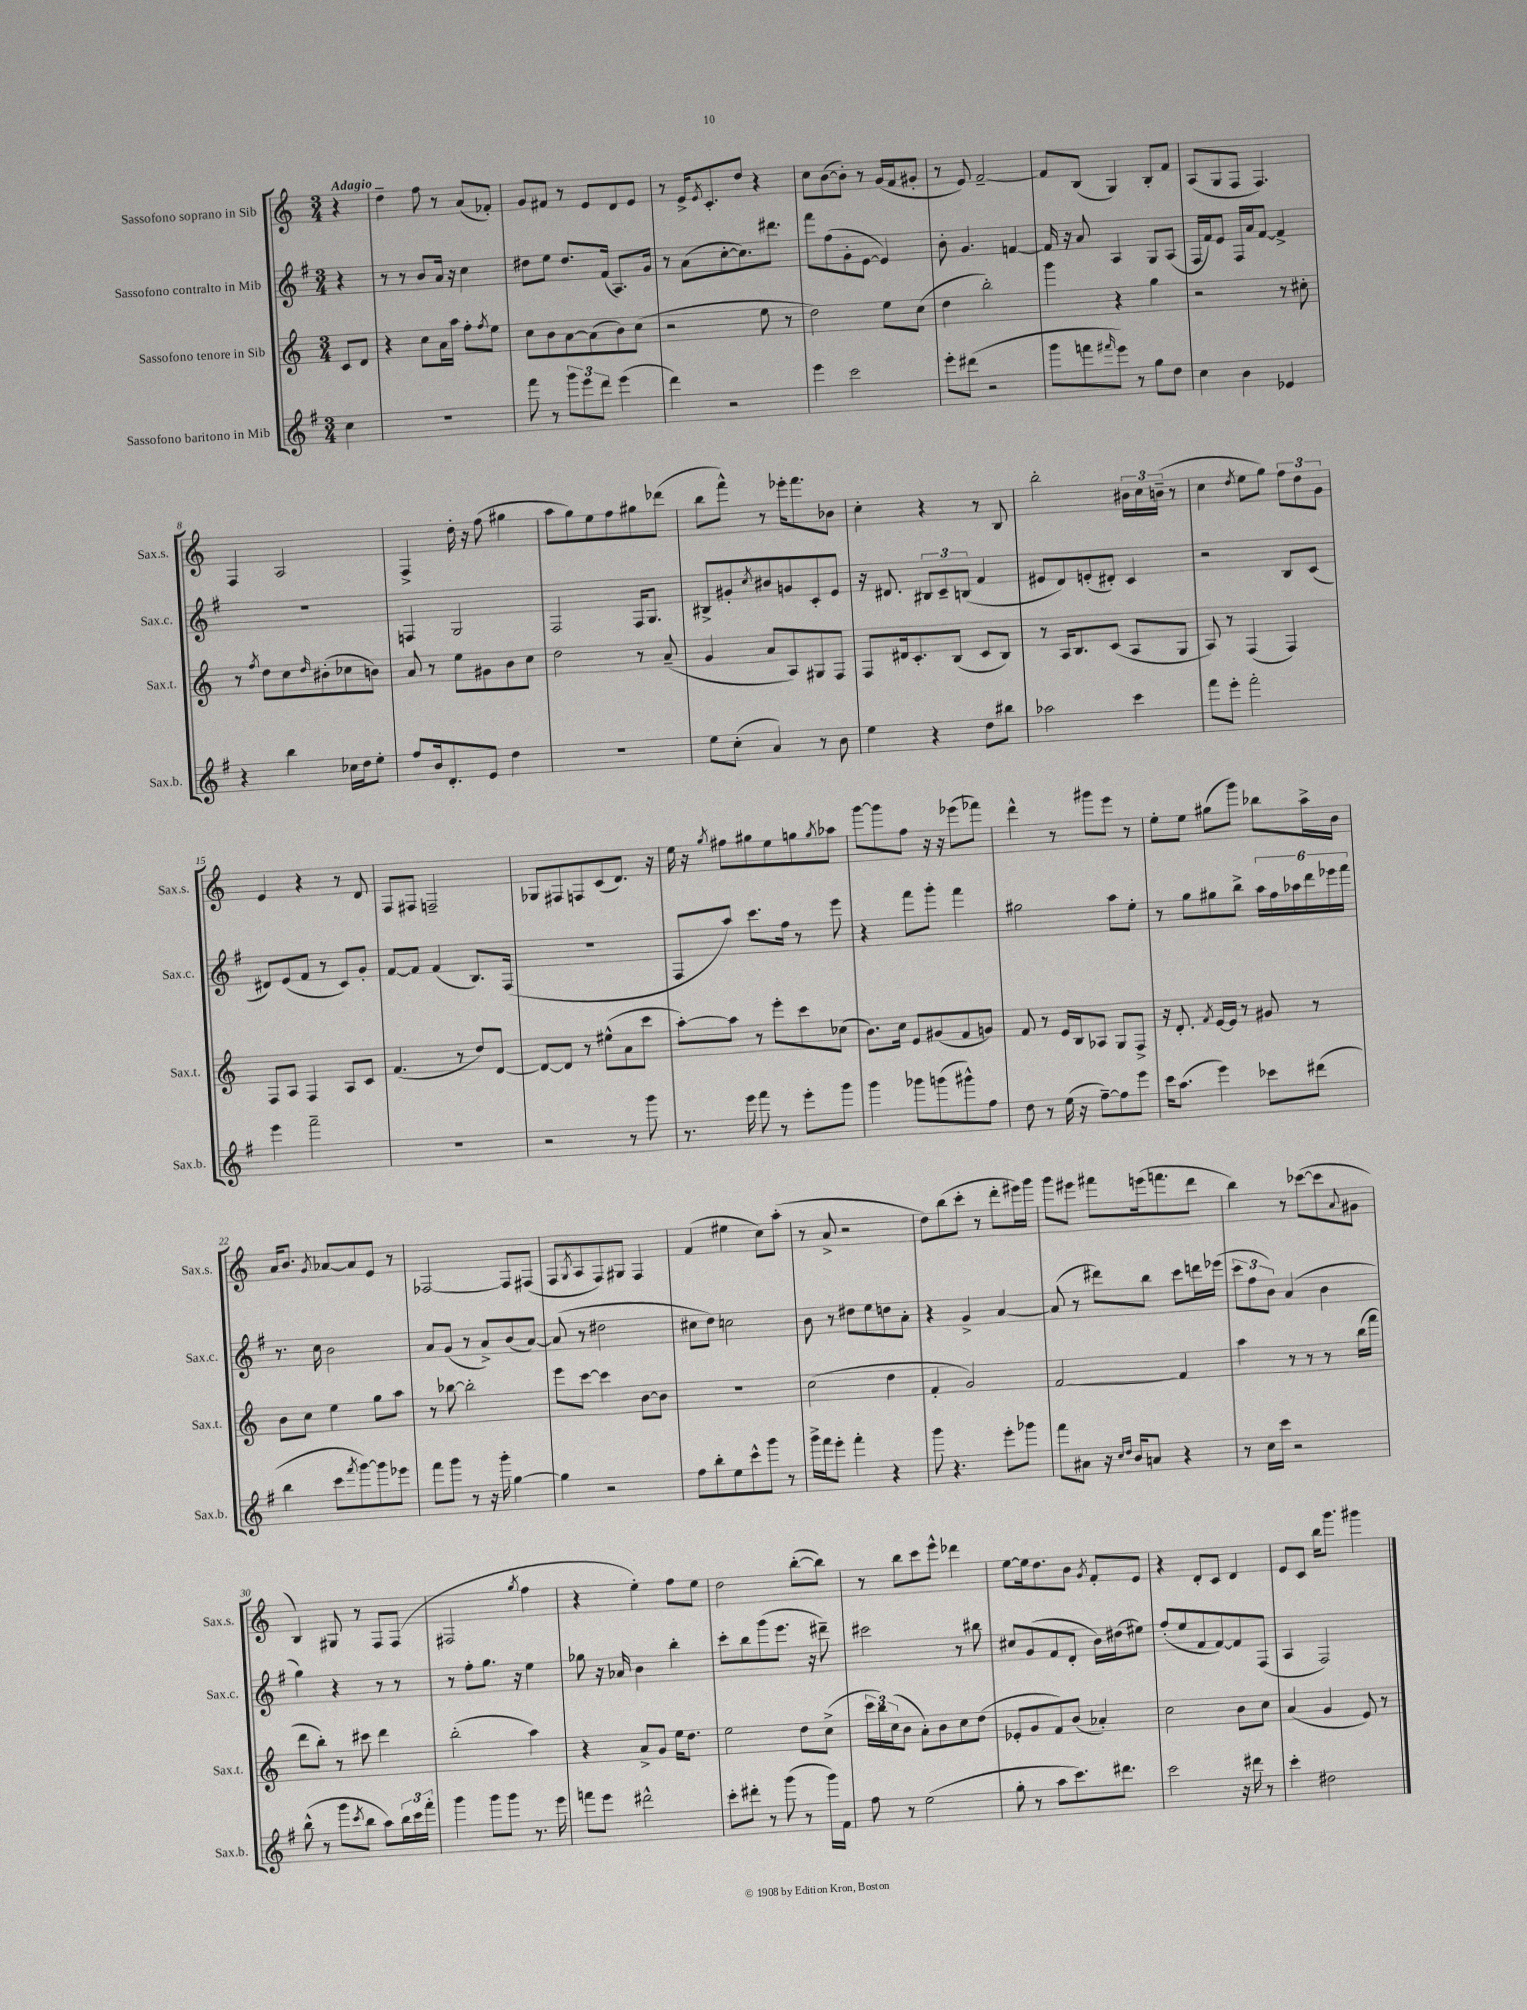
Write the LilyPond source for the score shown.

<<
\new StaffGroup <<
\new Staff = "s0" \with { instrumentName = "Sassofono soprano in Sib" shortInstrumentName = "Sax.s." } {
    \clef treble \key c \major \numericTimeSignature \time 3/4 \partial 4 \tempo "Adagio"
    r4 |
    d''4-- f''8 r8 a'8( fes'8-.) |
    g'8 fis'8 r8 e'8 d'8 e'8 |
    r8 e'16-> \acciaccatura { e'8 } c'8.-. d''8 r4 |
    c''8 b'8~( b'8-.) r8 g'16( f'16 gis'8-. |
    r8 e'8) f'2~-- |
    f'8 b8( g4) b8-. f'8 |
    a8( g8 f8 f4.) |
    f4 a2 |
    f4-> d''16-. r16 f''8( gis''4 |
    a''8 g''8) e''8 f''8 gis''8 des'''8( |
    b''8 f'''8-^) r8 ees'''16-. f'''8. bes'8 |
    c''4-. r4 r8 b8 |
    b''2-. \tuplet 3/2 { bis'16 c''16 b'16--( } r8 |
    c''4 \acciaccatura { d''8 } e''8 g''8) \tuplet 3/2 { f''8 d''8 g'8 } |
    e'4 r4 r8 d'8 |
    f8 fis8 f2-- |
    ges8 fis8 f8 c'8( d'8.) r16 |
    e''16 r16 \acciaccatura { g''8 } fis''8 gis''8 e''8 g''8 \acciaccatura { g''8 } aes''8 |
    g'''8~ g'''8 f''8 r16 r16 ees'''8( fes'''8) |
    d'''4-^ r8 gis'''8 e'''8 r8 |
    e''8-. e''8 gis''8( g'''8) bes''8 a''16-> b'16 |
    a'16 b'8. \acciaccatura { g'8 } aes'8~ aes'8 e'8 r8 |
    fes2~ fes8 fis8( |
    f8 \acciaccatura { g8 } a8 f8) gis8 f4 |
    f'4( eis''4 c''8) a''8-.( |
    r8 a'8-> r2 |
    d''8) b''8( c'''8-. r8 d'''8-. eis'''16) g'''16 |
    g'''8 eis'''8 fis'''8 e'''16( f'''8. d'''8 |
    b''4) r8 ces'''8~( ces'''8 \appoggiatura { a'8 } gis'8 |
    b4) gis8 r8 f8 f8( |
    fis2 \acciaccatura { g''8 } f''4 |
    r4 e''4-.) f''8 e''8 |
    d''2 b''8~-.( b''8) |
    r8 b''8 c'''8 e'''8-^ des'''4 |
    e''8~ e''16 d''8. b'8 \acciaccatura { g'8 } f'8-. e'8 |
    r4 d'8-. c'8 d'4 |
    e'8 c'8 b''16 g'''8. gis'''4 \bar "|." |
}
\new Staff = "s1" \with { instrumentName = "Sassofono contralto in Mib" shortInstrumentName = "Sax.c." } {
    \clef treble \key g \major \numericTimeSignature \time 3/4 \partial 4
    r4 |
    r8 r8 b'8 a'16 r16 c''4 |
    dis''8 e''8 dis''8. fis'16( a8.) g'16 |
    r8 a'8( c''8~-. c''8.) dis'''8. |
    fis'''8 fis''8( g'8-. e'8~ e'4) |
    b'8-. g'4. f'4~ |
    f'16 r16 a'8 a4 g8 a8( |
    fis16 fis'16) e'8 fis16 a'16 fis'8~ fis'4-> |
    R2. |
    f4 g2 |
    fis2 fis16 g8. |
    bis8-> gis'8-. \acciaccatura { c''8 } bis'8 g'8 c'8-. e'8 |
    r16 dis'8. \tuplet 3/2 { bis8 c'8-- b8( } fis'4 |
    eis'8 d'8) e'8-.( dis'8-.) c'4 |
    r2 b8 c'8( |
    dis'8) e'8( fis'8 r8 c'8) g'8-. |
    fis'8~ fis'8 fis'4( b8.) fis16( |
    R2. |
    fis8 a''8) c'''8. fis''16 r8 e'''8 |
    r4 fis'''8 g'''8-. fis'''4 |
    gis''2 a''8 e''8-. |
    r8 g''8 gis''8 b''8-> \tuplet 6/4 { a''16 fis''16 aes''16 d'''16 ees'''16 fis'''16 } |
    r8. c''16 b'2 |
    a'8 g'8( r8 a'8->) b'8( a'8~) |
    a'8( r8 dis''2 |
    cis''8 d''8) c''2 |
    b'8 r8 dis''8 e''8 d''8 a'8-. |
    r4 g'4-> a'4~ |
    a'8( r8 dis'''8) b''8 c'''8 d'''16 ees'''16( |
    \tuplet 3/2 { c'''8 fis''8 b'8) } a'4( b'4 |
    g''4) r4 r8 r8 |
    r8 fis''8-. g''8. r16 e''4 |
    ges''8 r16 aes'16 b'4 b''4-. |
    c'''8-. b''8 g'''8( e'''8. r16 dis'''8--) |
    cis'''2 r8 bis''8 |
    cis''8 g'8( fis'8 d'8-. b'16) dis''16( eis''8) |
    fis''8-.( e''8 fis'8 fis'8~) fis'8 fis8( |
    a4 fis2) \bar "|." |
}
\new Staff = "s2" \with { instrumentName = "Sassofono tenore in Sib" shortInstrumentName = "Sax.t." } {
    \clef treble \key c \major \numericTimeSignature \time 3/4 \partial 4
    c'8 d'8 |
    r4 c''8 a'16 a''16 f''8-. \acciaccatura { f''8 } e''8 |
    c''8 b'8 a'8~ a'8( b'8) c''8( |
    r2 e''8 r8 |
    d''2) e''8 c''8( |
    d''4 b''2-.) |
    g'''4 r4 g''4 |
    r2 r8 cis''8-. |
    r8 \acciaccatura { f''8 } d''8 c''8 \grace { d''16 } bis'8-.( ces''8 b'8) |
    a'8 r8 e''8 gis'8 b'8 c''8 |
    d''2 r8 a'8--( |
    g'4 a'8 a8) gis8 f8 |
    f8 dis'16 c'8.-. b8( c'8 b8) |
    r8 a16 b8. c'8( a8 g8 |
    a8) r8 f4( f4) |
    f8 a8 f4 a8 c'8 |
    f'4.( r8 d''8) d'8~ |
    d'8~ d'8 r8 eis''8-^( a'8 c'''8 |
    a''8~-.) a''8 r8 e'''8-. c'''8 ces''8( |
    b'8.) c''16 e'8 gis'8( f'8 g'8) |
    f'8 r8 e'16 b16 aes8 g8 f8-> |
    r16 d'8.-. \acciaccatura { f'8 } e'16~ e'16 r8 gis'8 r8 |
    b'8 c''8 e''4 g''8 a''8 |
    r8 bes''8~ bes''2-. |
    e'''8 c'''8~ c'''4 b'8~ b'8 |
    R2. |
    c''2( d''4 |
    f'4-. g'2) |
    f'2~ f'4 |
    a''4 r8 r8 r8 b''16( f'''16 |
    d'''8 b''8-.) r8 cis'''8 d'''4 |
    b''2-.( a''4) |
    r4 a'8-> g'8 e''16 d''8. |
    e''2 d''8 c''8->( |
    \tuplet 3/2 { c'''16 b''16) c''16( } b'8 a'8-.) b'8 c''8 d''8( |
    ees'8-. g'8 f'8) b'8( aes'4-.) |
    c''2 b'8 c''8 |
    a'4( g'4 e'8) r8 \bar "|." |
}
\new Staff = "s3" \with { instrumentName = "Sassofono baritono in Mib" shortInstrumentName = "Sax.b." } {
    \clef treble \key g \major \numericTimeSignature \time 3/4 \partial 4
    c''4 |
    R2. |
    fis'''8 r8 \tuplet 3/2 { g'''8 e'''8 d'''8 } e'''4( |
    d'''4) r2 |
    e'''4 c'''2 |
    e'''8-. dis'''8( r2 |
    g'''8 f'''8 \grace { fis'''16 } e'''8) r8 g''8 d''8 |
    c''4 b'4 ees'4 |
    r4 b''4 ces''16 d''16 e''8-. |
    fis''8 b'16 d'8.-. e'8 d''4 |
    R2. |
    e''8 c''8-.( a'4) r8 b'8 |
    e''4 r4 d''8 bis''8 |
    aes''2 c'''4 |
    fis'''8 e'''8-. fis'''2-. |
    e'''4 fis'''2-- |
    R2. |
    r2 r8 g'''8 |
    r8. e'''16 fis'''8 r8 e'''8-. g'''8 |
    g'''4 ges'''8 g'''8( gis'''8-^) fis''8 |
    d''8 r8 e''16( r16 fis''8~--) fis''8 e'''8 |
    c'''16 a''8.( e'''4) ces'''8 dis'''8( |
    b''4 c'''8 \acciaccatura { fis'''8 } g'''8~) g'''8 ees'''8 |
    fis'''8 g'''8 r8 r16 g'''16-. g''4~ |
    g''4 r2 |
    fis''8 b''8-. e''8 c'''8-^ g'''8 r8 |
    g'''16-> fis'''16 e'''8-. fis'''4-. r4 |
    g'''8 r4. e'''8-. ges'''8 |
    fis'''8 ais'8 r16 \grace { c''16 d''16 } b'16 a'8 r4 |
    r8 c''16 c'''16 r2 |
    b''8-^( r8 g'''8 \acciaccatura { c'''8 } b''8 a''8) \tuplet 3/2 { b''16 c'''16 fis'''16-. } |
    g'''4 g'''8 g'''8 r8. e'''16 |
    f'''8 e'''8 dis'''2-^ |
    c'''8-. dis'''8-. r8 g'''8( r8 g'''16) fis'16 |
    fis''8 r8 e''2( |
    g''8-. r8 a''8 c'''8.) dis'''8. |
    c'''2 r16 dis'''16 r8 |
    c'''4-. dis''2 \bar "|." |
}
>>
>>
